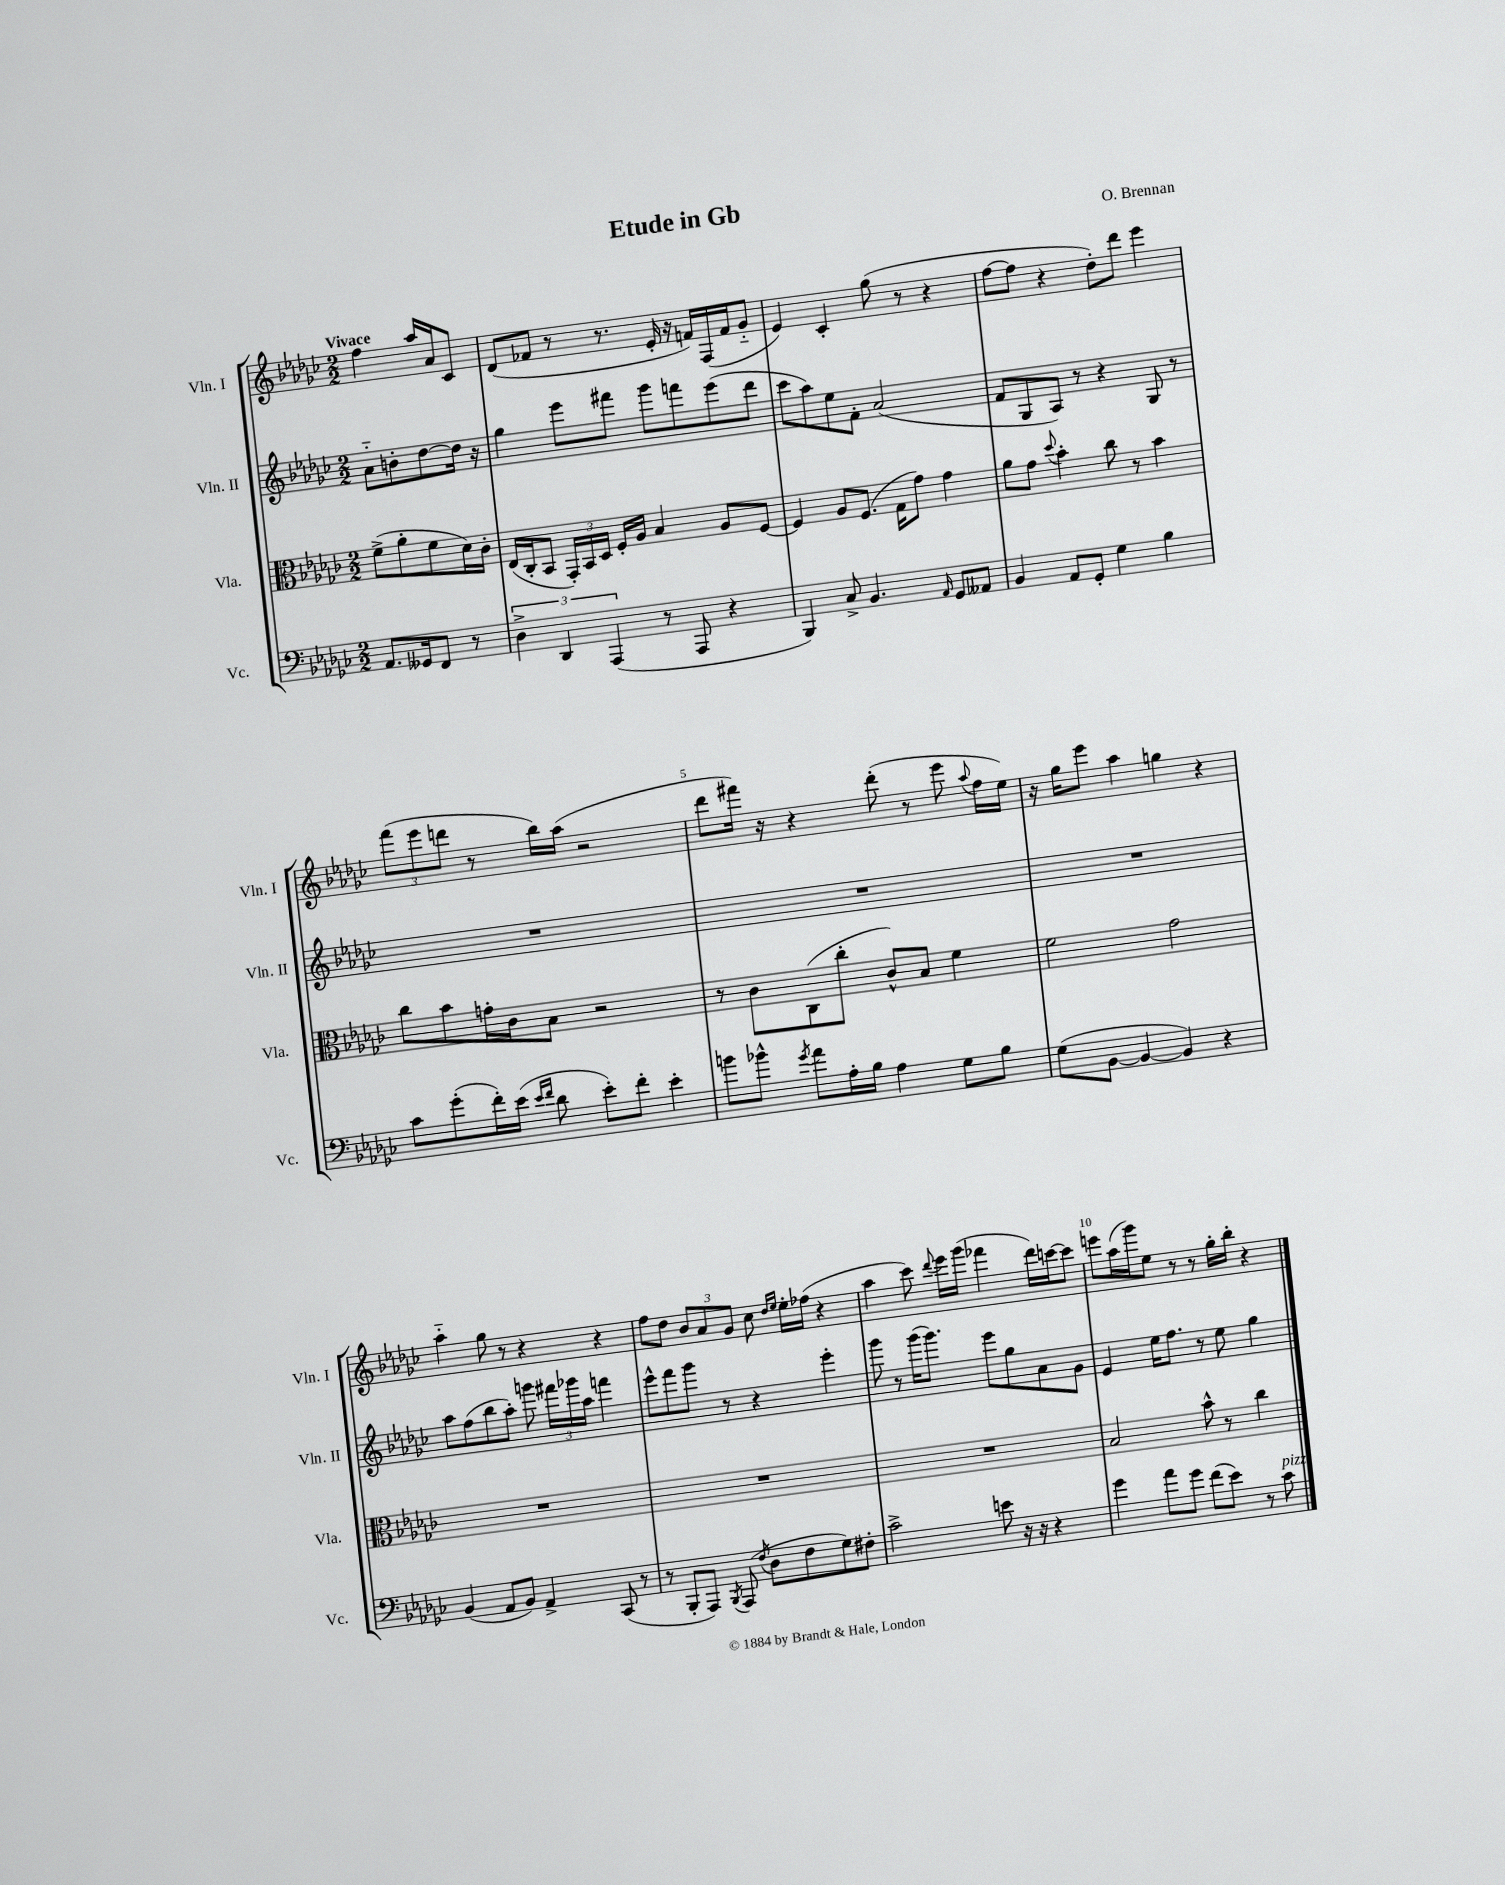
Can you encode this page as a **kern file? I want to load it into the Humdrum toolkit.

**kern	**kern	**kern	**kern
*staff4	*staff3	*staff2	*staff1
*clefF4	*clefC3	*clefG2	*clefG2
*k[b-e-a-d-g-c-]	*k[b-e-a-d-g-c-]	*k[b-e-a-d-g-c-]	*k[b-e-a-d-g-c-]
*M2/2	*M2/2	*M2/2	*M2/2
8.AA-	(8f^	8a-'~	4ff
.	8a-'	8b'	.
16GG--	.	.	.
8FF	8f	[8dd-	16aa-
.	.	.	16a-
8r	16d-)	16dd-]	8c-
.	16c-'	16r	.
=	=	=	=
6D-^	(16E-	4gg-	(8d-
.	16C-'	.	.
.	8BB-	.	8f-
6DD-	.	.	.
.	24GG-')	8eee-	8r
.	24BB-	.	.
(6AAA-	24D-	.	.
.	16F'	8fff#	8.r
.	16A-	.	.
8r	4B-	8ggg-	.
.	.	.	16e-'
8AAA-	.	8fff	16r
.	.	.	16f)
4r	8A-	(8eee-	(16F
.	.	.	16f
.	[8F	8ddd-	8g-'~
=	=	=	=
4BBB-)	4F]	8ccc-	4e-)
.	.	8aa-)	.
8C-^	8A-	8ee-	4c-'
4.BB-	(8.F	8f'	.
.	.	(2a-	(8gg-
.	16G-	.	.
.	8g-)	.	8r
16qqAA-	.	.	.
8GG-	4g-	.	4r
8AA--	.	.	.
=	=	=	=
4BB-	8a-	8f	[8ff
.	8g-	8G-	8ff]
.	8qqdd-	.	.
8AA-	4b-'	8A-)	4r
8GG-'	.	8r	.
4G-	8cc-	4r	8dd-')
.	8r	.	8ddd-
4B-	4b-	8G-	4eee-
.	.	8r	.
=	=	=	=
8c-	8cc-	1r	(12fff
.	.	.	12eee-
(8g-'	8b-	.	.
.	.	.	12ddd
16f')	16g'	.	8r
(16e-	16c-	.	.
16qqe-	.	.	.
16qqf	.	.	.
8d-	8B-	.	16bb-)
.	.	.	(16aa-
8e-')	2r	.	2r
8f'	.	.	.
4e-'	.	.	.
=	=	=	=
8b	8r	1r	8ddd-
8b-^^	8c-	.	16fff#)
.	.	.	16r
8qg-	.	.	.
8a-	(8C-	.	4r
16A-'	8cc-'	.	.
16B-	.	.	.
4A-	8c-^^)	.	(8ddd-'
.	8B-	.	8r
8G-	4f	.	8eee-
.	.	.	8qqaa-
8B-	.	.	16ff
.	.	.	16ee-)
=	=	=	=
(8G-	2f	1r	16r
.	.	.	16gg-
[8BB-	.	.	8eee-
4BB-_	.	.	4aa-
4BB-])	2g-	.	4gg
4r	.	.	4r
=	=	=	=
(4BB-	1r	8aa-	4aa-'~
.	.	(8ff	.
8AA-	.	8bb-	8gg-
8BB-)	.	8aa-')	8r
4AA-^	.	8ggg	4r
.	.	24fff#	.
.	.	24ggg-	.
.	.	24aa-	.
(8CC-	.	4fff	4r
8r	.	.	.
=	=	=	=
8r	1r	8eee-^^	8ff
8BBB-'	.	8fff	8dd-
8AAA-)	.	8ggg-	12b-
.	.	.	12a-
8qBBB-	.	.	.
(8AAA-	.	8r	.
.	.	.	12g-
8qF	.	.	.
8D-	.	4r	8cc-
.	.	.	16qqdd-
.	.	.	16qqee-
8F	.	.	16ee-'
.	.	.	(16ff-
8G-)	.	4eee-'	4r
8F#'	.	.	.
=	=	=	=
2c-^	1r	8ggg-	4aa-
.	.	8r	.
.	.	(16ggg-	8ccc-)
.	.	8.ggg-)	.
.	.	.	8qqddd-
.	.	.	16eee-
.	.	.	(16ggg-
8e	.	8eee-	4fff-
16r	.	8gg-	.
16r	.	.	.
4r	.	8a-	16ddd-)
.	.	.	[16ccc
.	.	8g-	8ccc]
=	=	=	=
4g-	2B-	4e-	8eee
.	.	.	(16aa-
.	.	.	16ggg-)
8a-	.	16ee-	8ee-
.	.	8.ff	.
8g-	.	.	8r
(8f	8b-^^	8r	8r
8e-)	8r	8ee-	16gg-'
.	.	.	16bb-'
8r	4cc-	4gg-	4r
8c-	.	.	.
==	==	==	==
*-	*-	*-	*-
